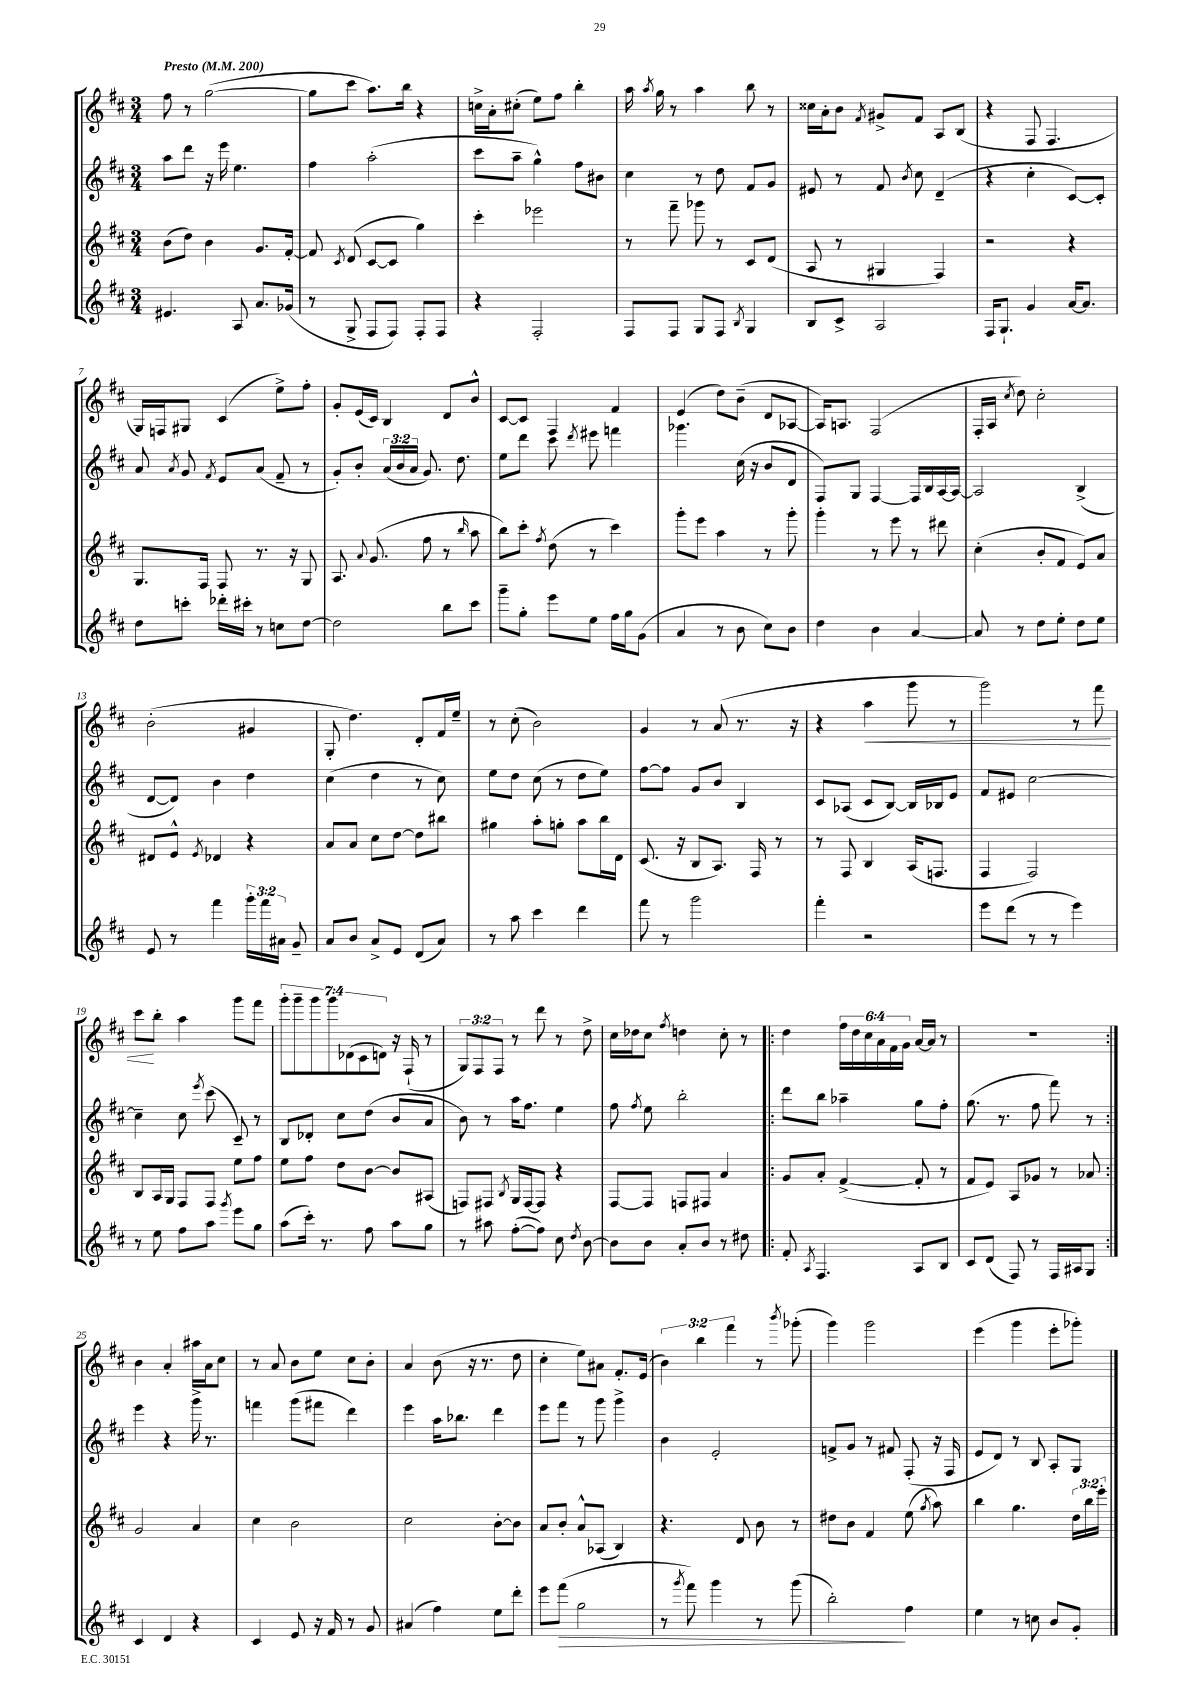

**kern	**dynam	**kern	**kern	**kern	**dynam
*part4	*part4	*part3	*part2	*part1	*part1
*staff4	*staff4	*staff3	*staff2	*staff1	*staff1
*clefG2	*	*clefG2	*clefG2	*clefG2	*
*k[f#c#]	*	*k[f#c#]	*k[f#c#]	*k[f#c#]	*
*M3/4	*	*M3/4	*M3/4	*M3/4	*
*MM200	*	*MM200	*MM200	*MM200	*
=1	=1	=1	=1	=1	=1
!	!	!	!	!LO:TX:a:B:t=Presto	!
4.e#X/	.	(8b\L	8aa\L	8ff#\	.
.	.	8dd\J)	8ddd\J	8r	.
.	.	4b\	16r	([2gg\	.
.	.	.	16eee\	.	.
8A/	.	.	4.ee\	.	.
8.a/L	.	8.g/L	.	.	.
(16g-X/Jk	.	[16f#'/Jk	.	.	.
=2	=2	=2	=2	=2	=2
8r	.	8f#/]	4ff#\	8gg\L]	.
.	.	8qc#/	.	.	.
8G^/	.	(8d/	.	8ccc#\J	.
8F#/L	.	[8c#/L	(2aa'\	8.aa\L)	.
8F#/J)	.	8c#/J]	.	.	.
.	.	.	.	16bb\Jk	.
8F#'/L	.	4gg\)	.	4r	.
8F#/J	.	.	.	.	.
=3	=3	=3	=3	=3	=3
4r	.	4ccc#'\	8ccc#\L	16ccn^\LL	.
.	.	.	.	16a'\J	.
.	.	.	8aa~\J	(8cc#X'\J	.
2F#'/	.	2eee-X\	4gg^^\)	8ee\L)	.
.	.	.	.	8ff#\J	.
.	.	.	8ff#\L	4bb'\	.
.	.	.	8b#X\J	.	.
=4	=4	=4	=4	=4	=4
8F#/L	.	8r	4cc#\	16aa\	.
.	.	.	.	8qaa/	.
.	.	.	.	16gg\	.
8F#/J	.	8fff#~\	.	8r	.
8G/L	.	8ggg-X\	8r	4aa\	.
8F#/J	.	8r	8dd\	.	.
8qB/	.	.	.	.	.
4G/	.	8c#/L	8f#/L	8bb\	.
.	.	(8d/J	8g/J	8r	.
=5	=5	=5	=5	=5	=5
8B/L	.	8A/	8e#X/	16cc##X\LL	.
.	.	.	.	16a'\J	.
8c#^/J	.	8r	8r	8b\J	.
.	.	.	.	8qf#/	.
2A/	.	4G#X/	8f#/	8g#X^/L	.
.	.	.	8qb/	.	.
.	.	.	8cc#\	8f#/J	.
.	.	4F#/)	(4d~/	8A/L	.
.	.	.	.	(8B/J	.
=6	=6	=6	=6	=6	=6
16F#/KL	.	2r	4r	4r	.
8.G`/J	.	.	.	.	.
4g/	.	.	4cc#'\	8F#/	.
.	.	.	.	4.F#/	.
[16a/KL	.	4r	[8c#/L)	.	.
8.a/J]	.	.	.	.	.
.	.	.	8c#'/J]	.	.
!!LO:LB:g=z
=7	=7	=7	=7	=7	=7
8dd\L	.	8.G/L	8a/	16G/LL)	.
.	.	.	.	16Fn/J	.
.	.	.	8qa/	.	.
8cccn'\J	.	.	8g/	8G#X/J	.
.	.	16F#/Jk	.	.	.
.	.	.	8qf#/	.	.
16ddd-X'\LL	.	8F#/	8e/L	(4c#/	.
16ccc#X'\JJ	.	.	.	.	.
8r	.	8.r	(8a/J	.	.
8ccn\L	.	.	8f#~/	8ee^\L)	.
.	.	16r	.	.	.
[8dd\J	.	8G/	8r	8ff#'\J	.
=8	=8	=8	=8	=8	=8
2dd\]	.	8.A/	8g'/L)	8g'/L	.
.	.	.	8b'/J	(16e/L	.
.	.	8qqa/	.	.	.
.	.	(8.g/	.	16c#/JJ)	.
.	.	.	(24a/LL	4B/	.
.	.	.	24b/	.	.
.	.	.	24a/JJ	.	.
.	.	8ff#\	8.g/)	.	.
8bb\L	.	8r	.	8d/L	.
.	.	.	8.dd\	.	.
.	.	16qqbb/	.	.	.
8ccc#\J	.	8aa\	.	8b^^/J	.
=9	=9	=9	=9	=9	=9
8ggg~\L	.	8bb\L)	8ee\L	[8c#/L	.
8gg'\J	.	8ccc#'\J	8ddd\J	8c#/J]	.
.	.	8qff#/	.	.	.
8eee\L	.	(8dd\	8ccc#\	4F#/	.
.	.	.	8qddd/	.	.
8ee\J	.	8r	8eee#X\	.	.
16ff#\LL	.	4ccc#\)	4fffn\	4f#/	.
16gg\J	.	.	.	.	.
(8g\J	.	.	.	.	.
=10	=10	=10	=10	=10	=10
4a/	.	8ggg'\L	4.ggg-X\	(4e/	.
.	.	8eee\J	.	.	.
8r	.	4aa\	.	8dd\L)	.
8b\	.	.	(16cc#\	(8b~\J	.
.	.	.	16r	.	.
8cc#\L)	.	8r	8b/L	8d/L	.
8b\J	.	8ggg'\	8d/J	[8A-X/J	.
=11	=11	=11	=11	=11	=11
4dd\	.	4ggg'\	8F#/L)	16A-/KL])	.
.	.	.	.	8.An/J	.
.	.	.	8G/J	.	.
4b\	.	8r	[4F#/	(2F#/	.
.	.	8eee\	.	.	.
[4a/	.	8r	16F#/LL]	.	.
.	.	.	16B/	.	.
.	.	8ddd#X\	[16A/	.	.
.	.	.	16A/JJ_	.	.
=12	=12	=12	=12	=12	=12
8a/]	.	(4cc#'\	2A/]	16F#'/LL	.
.	.	.	.	16A/JJ	.
.	.	.	.	8qcc#/	.
8r	.	.	.	8dd\)	.
8dd\L	.	8b'/L	.	2cc#'\	.
8ee'\J	.	8f#/J	.	.	.
8dd\L	.	8e/L)	(4B^/	.	.
8ee\J	.	8a/J	.	.	.
!!LO:LB:g=z
=13	=13	=13	=13	=13	=13
8e/	.	8d#X/L	[8d/L	(2b'\	.
8r	.	8e^^/J	8d/J])	.	.
.	.	8qe/	.	.	.
4fff#\	.	4d-X/	4b\	.	.
24ggg'\LL	.	4r	4dd\	4g#X/	.
24fff#\	.	.	.	.	.
24a#X\JJ	.	.	.	.	.
8g~/	.	.	.	.	.
=14	=14	=14	=14	=14	=14
8a/L	.	8a/L	(4cc#\	8G'/	.
8b/J	.	8a/J	.	4.dd\)	.
8a^/L	.	8cc#\L	4dd\	.	.
8e/J	.	[8dd\J	.	.	.
(8d/L	.	8dd\L]	8r	8d'/L	.
8a/J)	.	8bb#X\J	8cc#\)	16f#/L	.
.	.	.	.	16ee~/JJ	.
=15	=15	=15	=15	=15	=15
8r	.	4gg#X\	8ee\L	8r	.
8aa\	.	.	8dd\J	(8cc#'\	.
4ccc#\	.	8aa'\L	(8cc#\	2b\)	.
.	.	8ggn'\J	8r	.	.
4ddd\	.	8aa\L	8dd\L	.	.
.	.	16bb\L	8ee\J)	.	.
.	.	16d\JJ	.	.	.
=16	=16	=16	=16	=16	=16
8fff#\	.	(8.c#/	[8ff#\L	4g/	.
8r	.	.	8ff#\J]	.	.
.	.	16r	.	.	.
2ggg\	.	8B/L	8g/L	8r	.
.	.	8.A/J)	8b/J	(8a/	.
.	.	.	4B/	8.r	.
.	.	16F#/	.	.	.
.	.	8r	.	.	.
.	.	.	.	16r	.
=17	=17	=17	=17	=17	=17
4fff#'\	.	8r	8c#/L	4r	.
.	.	8F#/	(8A-X/J	.	.
!	!	!	!	!	!LO:HP:b
2r	.	4B/	8c#/L	4aa\	<
.	.	.	[8B/J)	.	.
.	.	(16A/KL	16B/LL]	8ggg\	.
.	.	8.Fn/J	16B-X/J	.	.
.	.	.	8e/J	8r	.
=18	=18	=18	=18	=18	=18
8eee\L	.	4F#/	8f#/L	2ggg\)	.
(8ddd\J	.	.	8e#X/J	.	.
8r	.	2F#/)	[2cc#\	.	.
8r	.	.	.	.	.
4eee\)	.	.	.	8r	.
.	.	.	.	8fff#\	.
!!LO:LB:g=z
=19	=19	=19	=19	=19	=19
8r	.	8B/L	4cc#~\]	8ccc#\L	.
8ee\	.	16A/L	.	8bb'\J	[
.	.	16G/JJ	.	.	.
8ff#\L	.	8F#/L	8cc#\	4aa\	.
.	.	.	8qeee/	.	.
8aa\J	.	8F#/J	(8ccc#\	.	.
8qggg/	.	.	.	.	.
8eee\L	.	8ee\L	8c#~/)	8ggg\L	.
8gg\J	.	8ff#\J	8r	8fff#\J	.
=20	=20	=20	=20	=20	=20
(8aa\L	.	8ee\L	8B/L	14ggg'\L	.
.	.	.	.	14ggg~\	.
16ccc#'\Jk)	.	8ff#\J	8d-X'/J	.	.
.	.	.	.	14ggg\	.
8.r	.	.	.	.	.
.	.	.	.	14ggg\	.
.	.	8dd\L	8cc#\L	.	.
.	.	.	.	(14d-X\	.
.	.	.	.	14c#\	.
8ff#\	.	[8b\J	(8dd\J	.	.
.	.	.	.	14dn\J)	.
8aa\L	.	8b/L]	8b/L	16r	.
.	.	.	.	(16F#`/	.
8gg\J	.	(8A#X/J	8a/J	8r	.
=21	=21	=21	=21	=21	=21
8r	.	8Fn/L)	8b\)	12G/L)	.
.	.	.	.	12F#/	.
8aa#X\	.	8F#X/J	8r	.	.
.	.	.	.	12F#/J	.
.	.	8qB/	.	.	.
([8ff#'\L	.	16G/LL	16aa\KL	8r	.
.	.	[16F#/J	8.ff#\J	.	.
8ff#\J])	.	8F#/J]	.	8ddd\	.
8cc#\	.	4r	4ee\	8r	.
8qdd/	.	.	.	.	.
[8b\	.	.	.	8dd^\	.
=22	=22	=22	=22	=22	=22
8b\L]	.	[8F#/L	8ff#\	16cc#\LL	.
.	.	.	.	16dd-X\J	.
.	.	.	8qff#/	.	.
8b\J	.	8F#/J]	8ee\	8cc#\J	.
.	.	.	.	8qff#/	.
8a'/L	.	8Fn/L	2bb'\	4ddn\	.
8b/J	.	8F#X/J	.	.	.
8r	.	4a/	.	8cc#'\	.
8dd#X\	.	.	.	8r	.
=23!|:	=23!|:	=23!|:	=23!|:	=23!|:	=23!|:
8f#'/	.	8g/L	8ddd\L	4dd\	.
8qA/	.	.	.	.	.
4.F#/	.	8a'/J	8bb\J	.	.
.	.	([4f#^/	4aa-X~\	24ff#\LL	.
.	.	.	.	24dd\	.
.	.	.	.	24cc#\	.
.	.	.	.	24a\	.
.	.	.	.	24f#\	.
.	.	.	.	24g\JJ	.
8A/L	.	8f#'/]	8gg\L	[16a/LL	.
.	.	.	.	16a/JJ]	.
8B/J	.	8r	8ff#'\J	8r	.
=24	=24	=24	=24	=24	=24
8c#/L	.	8f#/L	(8.gg\	2.r	.
(8d/J	.	8e/J)	.	.	.
.	.	.	8.r	.	.
8F#/)	.	8A/L	.	.	.
8r	.	8g-X/J	8ff#\	.	.
16F#/LL	.	8r	8fff#\)	.	.
16A#X/J	.	.	.	.	.
8G/J	.	8a-X/	8r	.	.
!!LO:LB:g=z
=25:|!	=25:|!	=25:|!	=25:|!	=25:|!	=25:|!
4c#/	.	2g/	4eee\	4b\	.
4d/	.	.	4r	4a'/	.
4r	.	4a/	16ggg^\	16aa#X\LL	.
.	.	.	8.r	16a\J	.
.	.	.	.	8cc#\J	.
=26	=26	=26	=26	=26	=26
4c#/	.	4cc#\	4fffn\	8r	.
.	.	.	.	8a/	.
8e/	.	2b\	(8ggg\L	8b\L	.
16r	.	.	8fff#X\J	8ee\J	.
16f#/	.	.	.	.	.
8r	.	.	4ddd\)	8cc#\L	.
8g/	.	.	.	8b'\J	.
=27	=27	=27	=27	=27	=27
(4a#X/	.	2cc#\	4eee\	4a/	.
4ff#\)	.	.	16aa\KL	(8b\	.
.	.	.	8.bb-X\J	.	.
.	.	.	.	16r	.
.	.	.	.	8.r	.
8ee\L	.	[8b'\L	4ddd\	.	.
8ddd'\J	.	8b\J]	.	8dd\	.
=28	=28	=28	=28	=28	=28
8eee\L	.	8a/L	8eee\L	4cc#'\	.
!	!LO:HP:b	!	!	!	!
(8fff#\J	>	8b'/J	8fff#\J	.	.
2gg\	.	8a^^/L	8r	8ee\L)	.
.	.	(8A-X/J	8ggg\	8a#X\J	.
.	.	4B/)	4ggg^\	8.f#'/L	.
.	.	.	.	(16e/Jk	.
=29	=29	=29	=29	=29	=29
8r	.	4.r	4b\	6b\)	.
8qggg/	.	.	.	.	.
8fff#\)	.	.	.	.	.
.	.	.	.	6bb\	.
4ggg\	.	.	2e'/	.	.
.	.	.	.	6fff#\	.
.	.	8d/	.	.	.
8r	.	8b\	.	8r	.
.	.	.	.	8qbbb/	.
(8ggg\	.	8r	.	(8ggg-X'\	.
=30	=30	=30	=30	=30	=30
2bb'\)	.	8dd#X\L	8fn^/L	4ggg\)	.
.	.	8b\J	8g/J	.	.
.	.	4f#/	8r	2ggg\	.
.	.	.	8f#X/	.	.
4ff#\	]	(8ee\	(8F#'/	.	.
.	.	8qgg/	.	.	.
.	.	8aa\)	16r	.	.
.	.	.	16F#/	.	.
=31	=31	=31	=31	=31	=31
4ee\	.	4bb\	8e/L	(4eee\	.
.	.	.	8d/J)	.	.
8r	.	4.gg\	8r	4ggg\	.
8ccn\	.	.	8B/	.	.
8b/L	.	.	8A'/L	8eee'\L	.
8g'/J	.	24dd\LL	8G/J	8ggg-X'\J)	.
.	.	24bb\	.	.	.
.	.	24eee'\JJ	.	.	.
==	==	==	==	==	==
*-	*-	*-	*-	*-	*-
